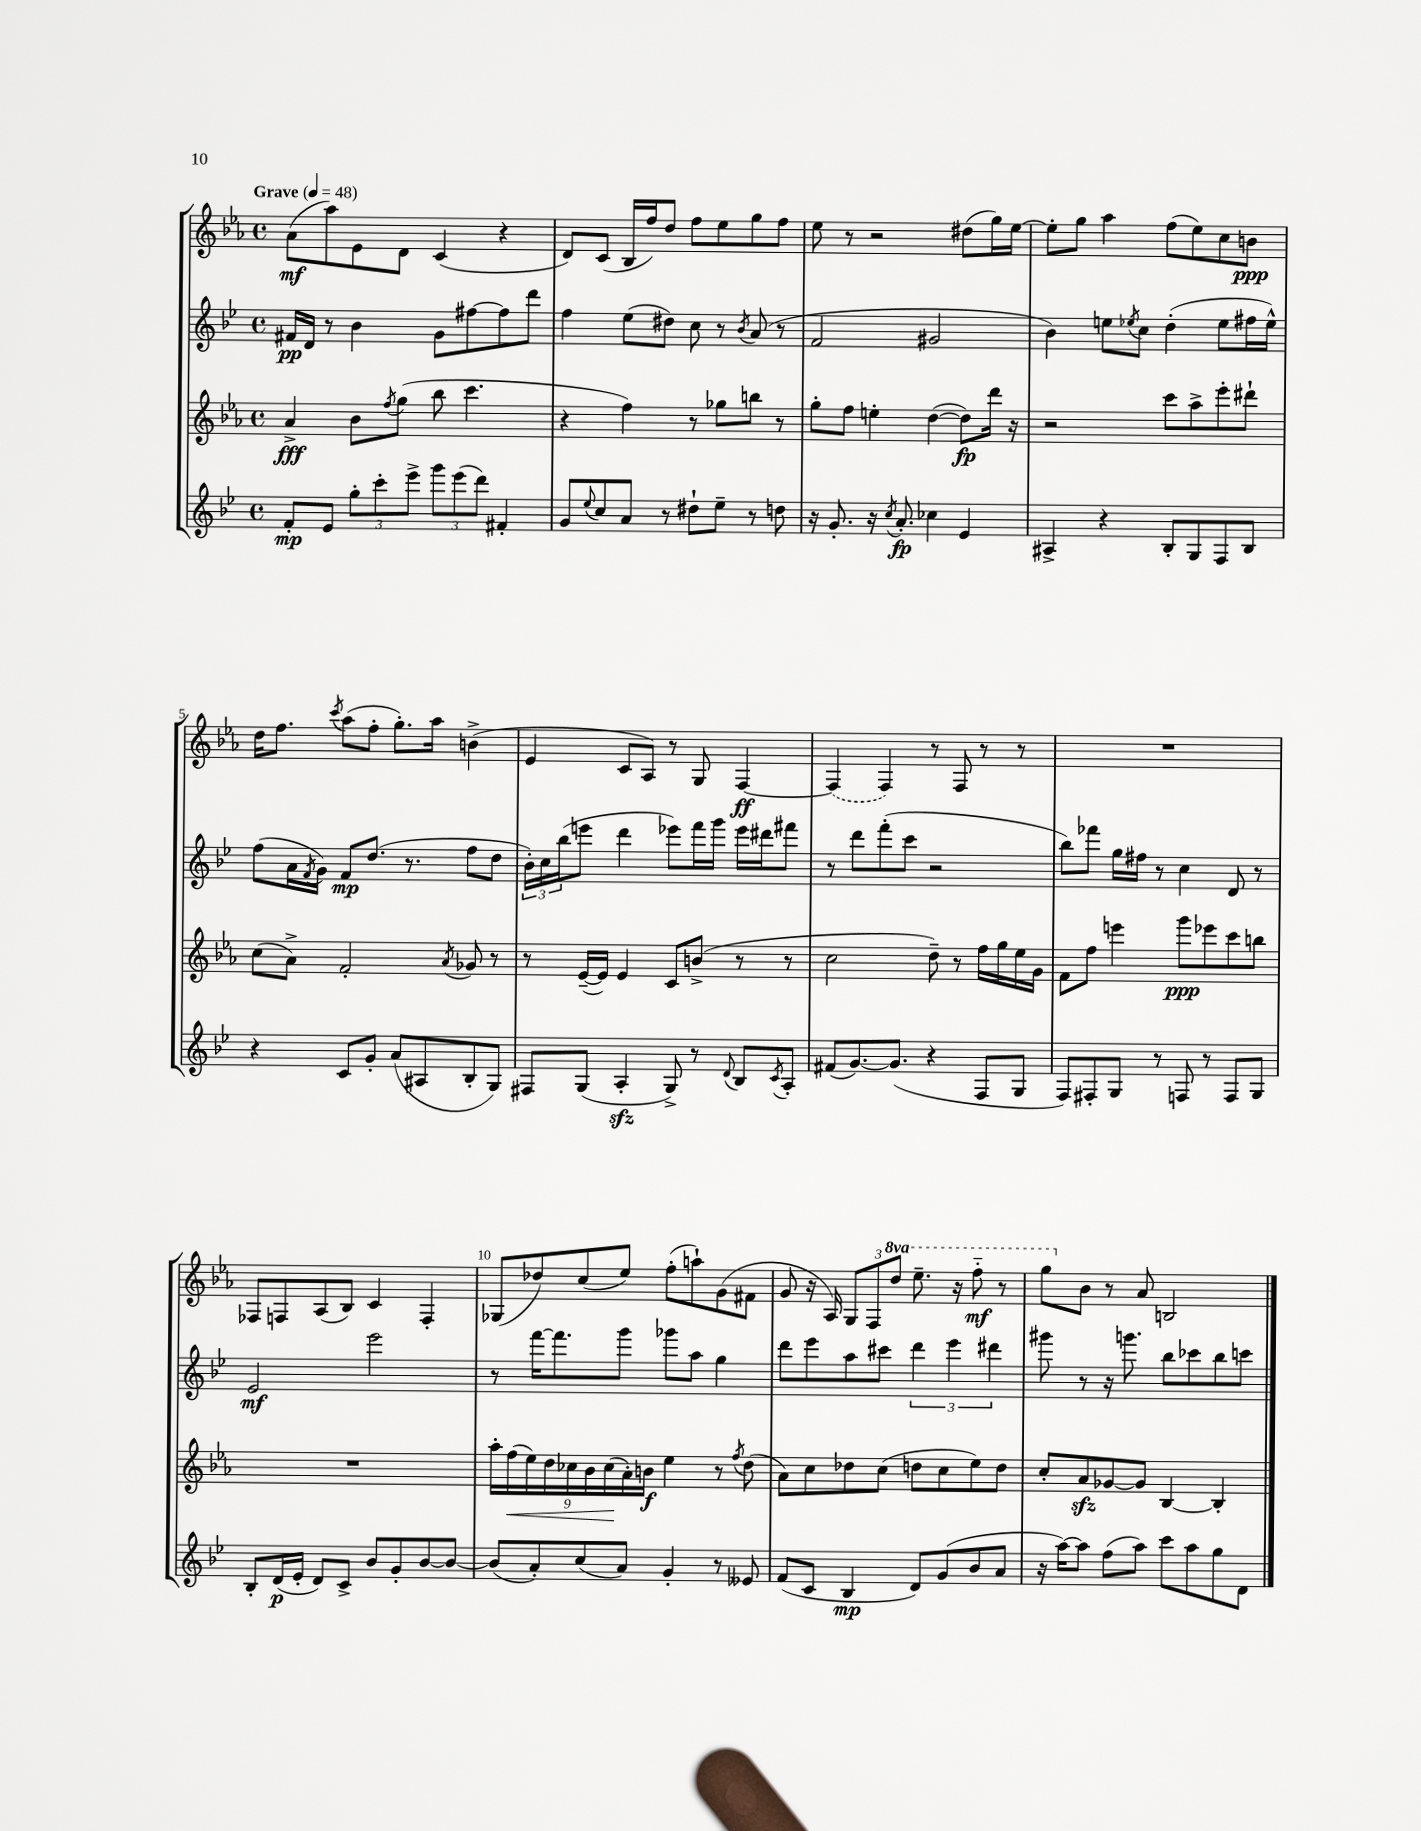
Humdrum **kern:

**kern	**dynam	**kern	**dynam	**kern	**dynam	**kern	**dynam
*part4	*part4	*part3	*part3	*part2	*part2	*part1	*part1
*staff4	*staff4	*staff3	*staff3	*staff2	*staff2	*staff1	*staff1
*clefG2	*	*clefG2	*	*clefG2	*	*clefG2	*
*k[b-e-]	*	*k[b-e-a-]	*	*k[b-e-]	*	*k[b-e-a-]	*
*M4/4	*	*M4/4	*	*M4/4	*	*M4/4	*
*met(c)	*	*met(c)	*	*met(c)	*	*met(c)	*
*MM48	*	*MM48	*	*MM48	*	*MM48	*
=1	=1	=1	=1	=1	=1	=1	=1
!	!	!	!	!	!	!LO:TX:a:B:t=Grave	!
8f'/L	mp	4a-^/	fff	16f#X/LL	pp	(8a-\L	mf
.	.	.	.	16d/JJ	.	.	.
8e-/J	.	.	.	8r	.	8aa-\)	.
12gg'\L	.	8b-\L	.	4b-\	.	8e-\	.
12ccc'\	.	.	.	.	.	.	.
.	.	8qff/	.	.	.	.	.
.	.	(8gg\J	.	.	.	8d\J	.
12eee-^\J	.	.	.	.	.	.	.
12ggg\L	.	8bb-\	.	8g\L	.	(4c/	.
(12eee-\	.	.	.	.	.	.	.
.	.	4.ccc\	.	[8ff#X\	.	.	.
12ddd\J)	.	.	.	.	.	.	.
4f#X'/	.	.	.	8ff#\]	.	4r	.
.	.	.	.	8ddd\J	.	.	.
=2	=2	=2	=2	=2	=2	=2	=2
8g/L	.	4r	.	4ff\	.	8d/L)	.
8qqee-/	.	.	.	.	.	.	.
8cc/	.	.	.	.	.	(8c/J	.
8a/J	.	4ff\)	.	(8ee-\L	.	16B-/LL	.
.	.	.	.	.	.	16ff/J)	.
8r	.	.	.	8dd#X\J)	.	8dd/J	.
8dd#X`\L	.	8r	.	8cc\	.	8ff\L	.
8ee-~\J	.	8gg-X\L	.	8r	.	8ee-\	.
.	.	.	.	8qb-/	.	.	.
8r	.	8bbn\J	.	(8a/	.	8gg\	.
8ddn\	.	8r	.	8r	.	8ff\J	.
=3	=3	=3	=3	=3	=3	=3	=3
16r	.	8gg'\L	.	2f/	.	8ee-\	.
8.g'/	.	.	.	.	.	.	.
.	.	8ff\J	.	.	.	8r	.
16r	.	4een'\	.	.	.	2r	.
8qcc/	.	.	.	.	.	.	.
8.a'/	fp	.	.	.	.	.	.
4cc-X\	.	([4dd\	.	2g#X/	.	.	.
4e-/	.	8dd\L])	fp	.	.	(8dd#X\L	.
.	.	16ddd\Jk	.	.	.	16gg\L)	.
.	.	16r	.	.	.	[16ee-\JJ	.
=4	=4	=4	=4	=4	=4	=4	=4
4A#X^/	.	2r	.	4b-\)	.	8ee-'\L]	.
.	.	.	.	.	.	8gg\J	.
4r	.	.	.	8een\L	.	4aa-\	.
.	.	.	.	8qee-X/	.	.	.
.	.	.	.	8cc\J	.	.	.
8B-'/L	.	8ccc\L	.	(4dd'\	.	(8ff\L	.
8G/	.	8aa-^\	.	.	.	8ee-\)	.
8F/	.	8eee-'\	.	8ee-\L	.	8cc\	.
8B-/J	.	8ddd#X`\J	.	16ff#X\L	.	8bn\J	ppp
.	.	.	.	16ee-^^\JJ)	.	.	.
!!LO:LB:g=z
=5	=5	=5	=5	=5	=5	=5	=5
4r	.	(8cc\L	.	(8ff\L	.	16dd\KL	.
.	.	.	.	.	.	8.ff\J	.
.	.	8a-^\J)	.	16a\L	.	.	.
.	.	.	.	8qf/	.	.	.
.	.	.	.	16g\JJ)	.	.	.
.	.	.	.	.	.	8qccc/	.
8c/L	.	2f'/	.	8f/L	mp	(8aa-\L	.
8g'/J	.	.	.	(8.dd/J	.	8ff'\J	.
(8a/L	.	.	.	.	.	8.gg'\L)	.
.	.	.	.	8.r	.	.	.
8A#X/	.	.	.	.	.	.	.
.	.	.	.	.	.	16aa-\Jk	.
.	.	8qa-/	.	.	.	.	.
8B-'/	.	8g-X/	.	8ff\L	.	(4bn^\	.
8G/J)	.	8r	.	8dd\J	.	.	.
=6	=6	=6	=6	=6	=6	=6	=6
8F#X/L	.	8r	.	24b-'\LL)	.	4e-/	.
.	.	.	.	24cc\	.	.	.
.	.	.	.	(24bb-\J	.	.	.
(8G/J	.	([16e-~/LL	.	8eeen\J	.	.	.
.	.	16e-/JJ])	.	.	.	.	.
4Azz'/	.	4e-/	.	4ddd\	.	8c/L	.
.	.	.	.	.	.	8A-/J)	.
8G^/)	.	8c/L	.	8eee-X\L)	.	8r	.
8r	.	(8bn^/J	.	16fff\L	.	8G/	.
.	.	.	.	16ggg\JJ	.	.	.
8qqd/	.	.	.	.	.	.	.
8B-/L	.	8r	.	16eee-\LL	.	[4F/	ff
.	.	.	.	16ddd#X\J	.	.	.
8qc/	.	.	.	.	.	.	.
8A'/J	.	8r	.	8fff#X\J	.	.	.
=7	=7	=7	=7	=7	=7	=7	=7
(8f#X/L	.	2cc\	.	8r	.	(4F/]	.
[8.g/)	.	.	.	8ddd\L	.	.	.
.	.	.	.	(8fff'\	.	4F/)	.
(8.g/J]	.	.	.	.	.	.	.
.	.	.	.	8ccc\J	.	.	.
4r	.	8dd~\)	.	2r	.	8r	.
.	.	8r	.	.	.	8F/	.
8F/L	.	16ff\LL	.	.	.	8r	.
.	.	16gg\	.	.	.	.	.
8G/J	.	16ee-\	.	.	.	8r	.
.	.	16g\JJ	.	.	.	.	.
=8	=8	=8	=8	=8	=8	=8	=8
8F/L)	.	8f\L	.	8bb-\L)	.	1r	.
8F#X'/	.	8ff\J	.	8fff-X\J	.	.	.
8G/J	.	4eeen\	.	16gg\LL	.	.	.
.	.	.	.	16ff#X\JJ	.	.	.
8r	.	.	.	8r	.	.	.
8Fn/	.	8ggg\L	ppp	4cc\	.	.	.
8r	.	8eee-X\	.	.	.	.	.
8F/L	.	8ccc\	.	8d/	.	.	.
8G/J	.	8bbn\J	.	8r	.	.	.
!!LO:LB:g=z
=9	=9	=9	=9	=9	=9	=9	=9
8B-'/L	.	1r	.	2e-/	mf	8F-X/L	.
(16d/L	p	.	.	.	.	8Fn/	.
16e-'/JJ	.	.	.	.	.	.	.
8d/L)	.	.	.	.	.	(8A-/	.
8c^/J	.	.	.	.	.	8B-/J)	.
8b-/L	.	.	.	2eee-\	.	4c/	.
8g'/	.	.	.	.	.	.	.
[8b-/	.	.	.	.	.	4F'/	.
8b-/J_	.	.	.	.	.	.	.
=10	=10	=10	=10	=10	=10	=10	=10
(8b-/L]	.	18aa-'\LL	.	8r	.	(8G-X/L	.
!	!	!	!LO:HP:b	!	!	!	!
.	.	(18ff\	<	.	.	.	.
.	.	18ee-\)	.	.	.	.	.
8a'/)	.	.	.	[16fff\KL	.	8dd-X/)	.
.	.	18dd\	.	.	.	.	.
.	.	.	.	8.fff\]	.	.	.
.	.	18cc-X\	.	.	.	.	.
(8cc/	.	.	.	.	.	(8cc/	.
.	.	18b-\	.	.	.	.	.
.	.	(18cc-\	.	.	.	.	.
8a/J)	.	.	.	8ggg\J	.	8ee-/J)	.
.	.	18a-'\)	[	.	.	.	.
.	.	18bn\JJ	f	.	.	.	.
4g'/	.	4ee-\	.	8ggg-X\L	.	(8ff'\L	.
.	.	.	.	8aa\J	.	8aan`\)	.
8r	.	8r	.	4gg\	.	(8g\	.
.	.	8qff/	.	.	.	.	.
8e--X/	.	(8dd\	.	.	.	8f#X\J	.
=11	=11	=11	=11	=11	=11	=11	=11
(8f/L	.	8a-\L)	.	8ddd\L	.	8g/	.
8c/J	.	8cc\	.	8eee-\	.	16r	.
.	.	.	.	.	.	16A-/)	.
4B-/	mp	8dd-X\	.	8aa\	.	12G/L	.
.	.	.	.	.	.	12F/	.
.	.	(8cc\J	.	8ccc#X\J	.	.	.
*	*	*	*	*	*	*8va	*
.	.	.	.	.	.	12ddd/J	.
8d/L)	.	8ddn\L	.	6ddd\	.	8.eee-~\	.
(8g/	.	8cc\	.	.	.	.	.
.	.	.	.	6eee-\	.	.	.
.	.	.	.	.	.	16r	.
8b-/	.	8ee-\)	.	.	.	8fff\	mf
.	.	.	.	6ddd#X\	.	.	.
8a/J	.	8dd\J	.	.	.	8r	.
=12	=12	=12	=12	=12	=12	=12	=12
16r	.	8cc'/L	.	8ggg#X\	.	8ggg\L	.
[16aa\KL)	.	.	.	.	.	.	.
*	*	*	*	*	*	*X8va	*
8aa\J]	.	8a-zz/	.	8r	.	8b-\J	.
(8ff\L	.	[8g-X/	.	16r	.	8r	.
.	.	.	.	8.gggn\	.	.	.
8aa\J)	.	8g-/J]	.	.	.	8a-/	.
8ccc\L	.	[4B-/	.	8bb-\L	.	2Bn/	.
8aa\	.	.	.	8ccc-X\	.	.	.
8gg\	.	4B-'/]	.	8bb-\	.	.	.
8d\J	.	.	.	8cccn\J	.	.	.
==	==	==	==	==	==	==	==
*-	*-	*-	*-	*-	*-	*-	*-
